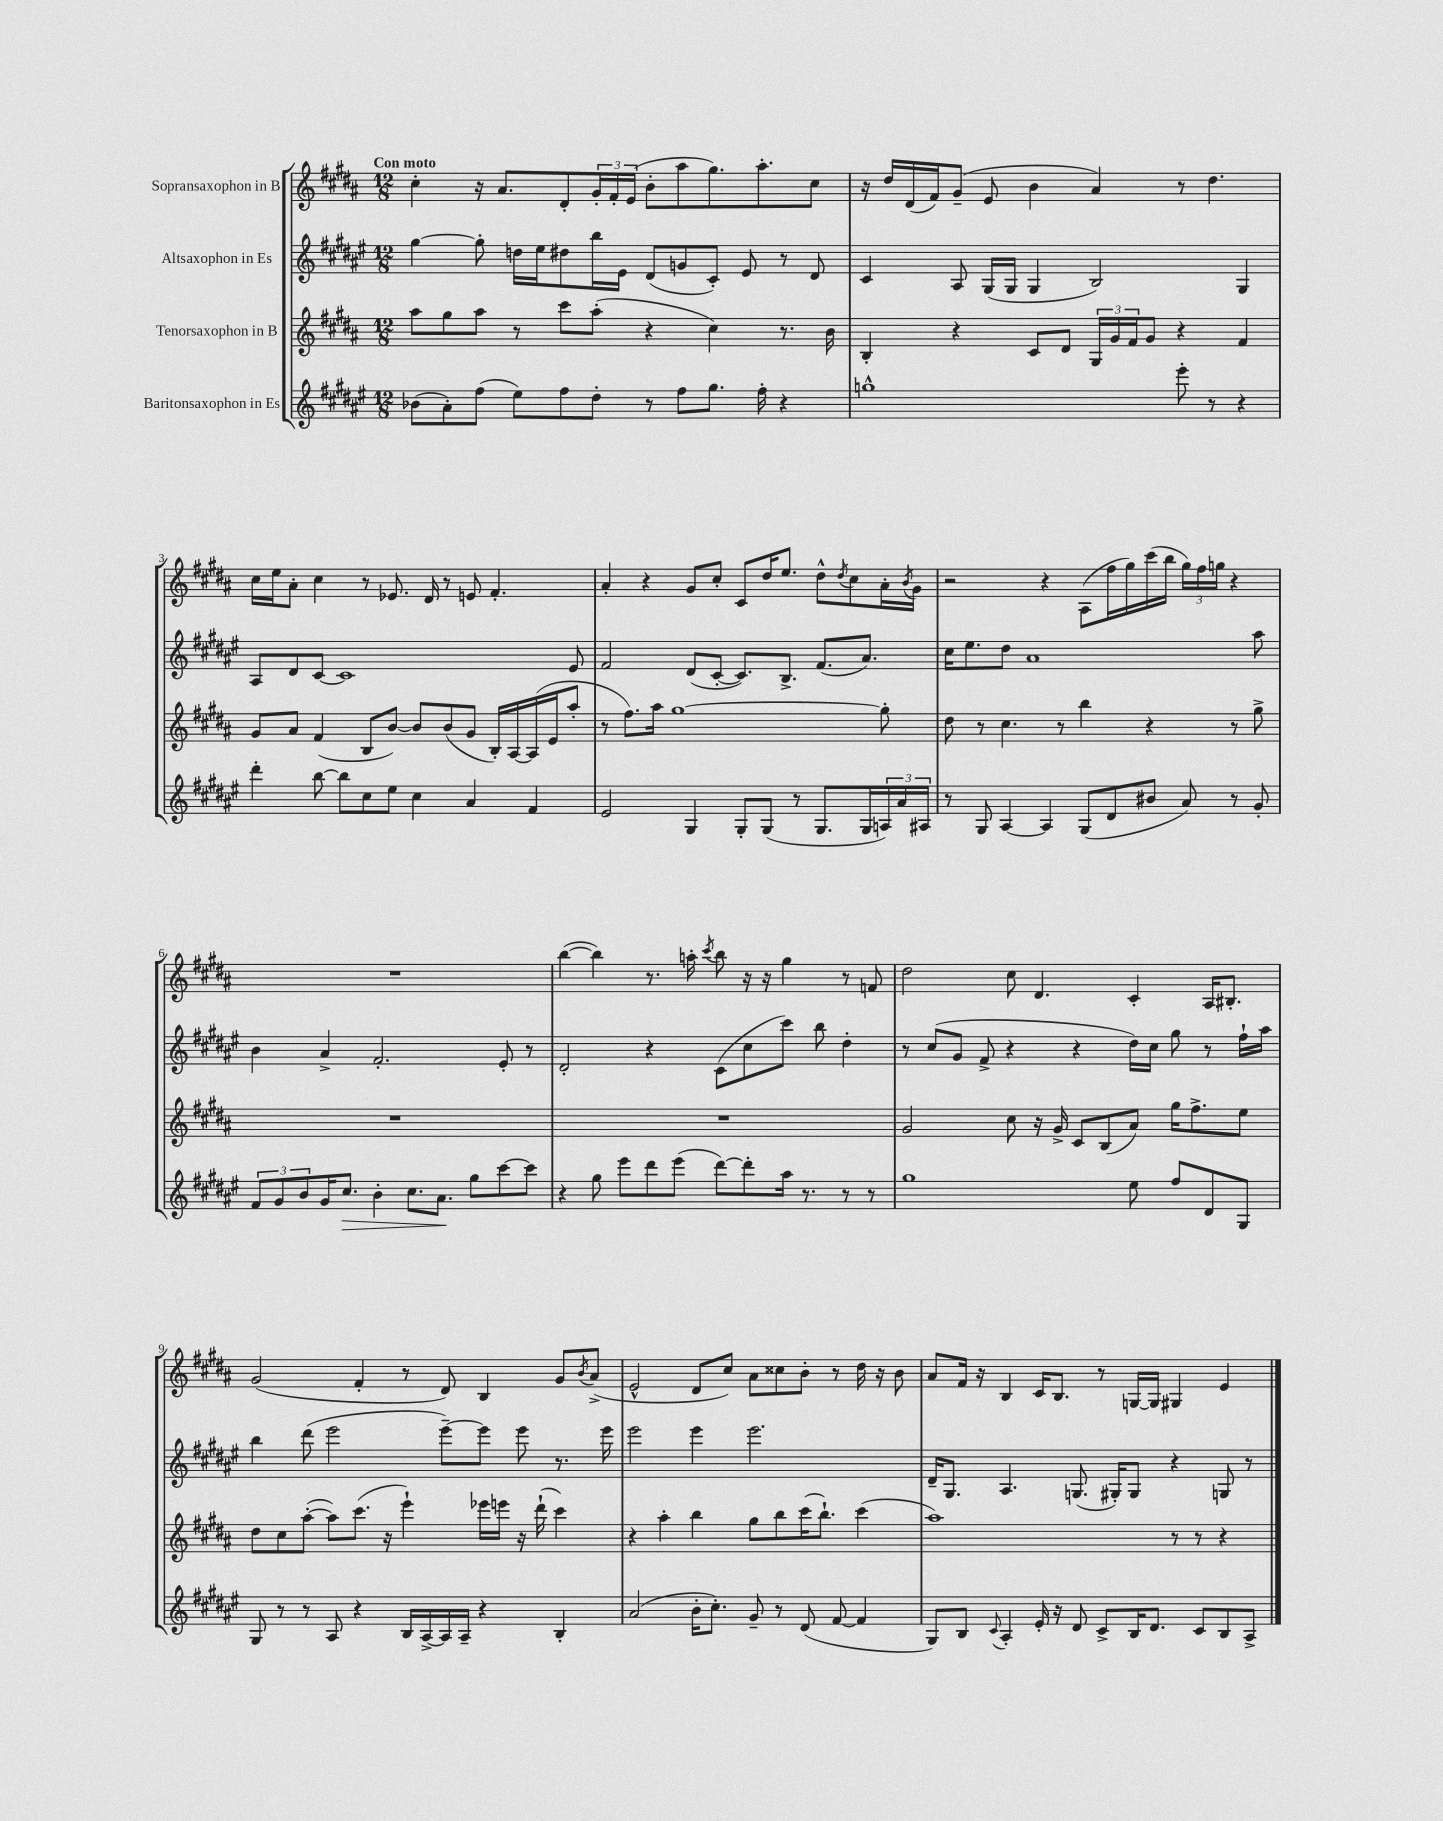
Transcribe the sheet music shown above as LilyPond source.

<<
\new StaffGroup <<
\new Staff = "s0" \with { instrumentName = "Sopransaxophon in B" } {
    \clef treble \key b \major \numericTimeSignature \time 12/8 \tempo "Con moto"
    cis''4-. r16 ais'8. dis'8-. \tuplet 3/2 { gis'16-. fis'16-. e'16( } b'8-. ais''8 gis''8.) ais''8.-. cis''8 |
    r16 dis''16 dis'16( fis'16) gis'8--( e'8 b'4 ais'4) r8 dis''4. |
    cis''16 e''16 ais'8-. cis''4 r8 ees'8. dis'16 r8 e'8 fis'4.-. |
    ais'4-. r4 gis'8 cis''8-. cis'8 dis''16 e''8. dis''8-^ \acciaccatura { dis''8 } cis''8 ais'16-. \acciaccatura { b'8 } gis'16 |
    r2 r4 ais8( fis''16 gis''16) cis'''16( b''16 \tuplet 3/2 { gis''16) fis''16 g''16 } r4 |
    R1. |
    b''4~( b''4) r8. a''16-. \acciaccatura { cis'''8 } b''8 r16 r16 gis''4 r8 f'8 |
    dis''2 cis''8 dis'4. cis'4-. ais16 bis8.-. |
    gis'2( fis'4-. r8 dis'8) b4 gis'8 \acciaccatura { b'8 } ais'8->( |
    e'2-^ dis'8 cis''8) ais'8 cisis''8 b'8-. r8 dis''16 r16 b'8 |
    ais'8 fis'16 r16 b4 cis'16 b8. r8 g16~ g16 gis4 e'4 \bar "|." |
}
\new Staff = "s1" \with { instrumentName = "Altsaxophon in Es" } {
    \clef treble \key fis \major \numericTimeSignature \time 12/8
    gis''4~ gis''8-. d''16 eis''16 dis''8 b''16 eis'16 dis'8( g'8 cis'8-.) eis'8 r8 dis'8 |
    cis'4 ais8 gis16( gis16 gis4 b2) gis4 |
    ais8 dis'8 cis'8~ cis'1 eis'8 |
    fis'2 dis'8( cis'8~-. cis'8.) b8.-> fis'8.( ais'8.) |
    cis''16 eis''8. dis''8 ais'1 ais''8 |
    b'4 ais'4-> fis'2.-. eis'8-. r8 |
    dis'2-. r4 cis'8( cis''8 cis'''8) b''8 dis''4-. |
    r8 cis''8( gis'8 fis'8-> r4 r4 dis''16) cis''16 gis''8 r8 fis''16-! ais''16 |
    b''4 dis'''8( eis'''2 eis'''8~--) eis'''8 eis'''8 r8. eis'''16 |
    eis'''2 eis'''4 eis'''2. |
    dis'16-- gis8. ais4. g8.( gis16-.) gis8 r4 g8 r8 \bar "|." |
}
\new Staff = "s2" \with { instrumentName = "Tenorsaxophon in B" } {
    \clef treble \key b \major \numericTimeSignature \time 12/8
    ais''8 gis''8 ais''8 r8 cis'''8 ais''8-.( r4 cis''4) r8. b'16 |
    b4-. r4 cis'8 dis'8 \tuplet 3/2 { gis16 gis'16 fis'16 } gis'8 r4 fis'4 |
    gis'8 ais'8 fis'4( b8 b'8~) b'8 b'8( gis'8 b16-.) ais16~ ais16( e'16 ais''8-. |
    r8 fis''8.) ais''16 gis''1~ gis''8-. |
    dis''8 r8 cis''4. r8 b''4 r4 r8 gis''8-> |
    R1. |
    R1. |
    gis'2 cis''8 r16 gis'16-> cis'8 b8( ais'8) gis''16 fis''8.-> e''8 |
    dis''8 cis''8 ais''8~-.( ais''8) cis'''8.( r16 e'''4-!) ees'''16 e'''16 r16 dis'''16-!( cis'''4) |
    r4 ais''4-. b''4 gis''8 b''8 cis'''16( b''8.-!) cis'''4( |
    ais''1) r8 r8 r4 \bar "|." |
}
\new Staff = "s3" \with { instrumentName = "Baritonsaxophon in Es" } {
    \clef treble \key fis \major \numericTimeSignature \time 12/8
    bes'8( ais'8-.) fis''8( eis''8) fis''8 dis''8-. r8 fis''8 gis''8. fis''16-. r4 |
    g''1-^ eis'''8-. r8 r4 |
    dis'''4-. b''8~ b''8 cis''8 eis''8 cis''4 ais'4 fis'4 |
    eis'2 gis4 gis8-. gis8( r8 gis8. gis16 \tuplet 3/2 { a16) ais'16 ais16 } |
    r8 gis8 ais4~ ais4 gis8( dis'8 bis'8 ais'8) r8 gis'8-. |
    \tuplet 3/2 { fis'8 gis'8 b'8 } gis'16 cis''8.\> b'4-. cis''8. ais'8.\! gis''8 cis'''8~ cis'''8 |
    r4 gis''8 eis'''8 dis'''8 eis'''8( dis'''8~) dis'''8-. ais''16 r8. r8 r8 |
    gis''1 eis''8 fis''8 dis'8 gis8 |
    gis8 r8 r8 ais8 r4 b16 ais16~-> ais16 ais16-- r4 b4-. |
    ais'2( b'16-. cis''8.-.) gis'8-- r8 dis'8( fis'8~ fis'4 |
    gis8) b8 \appoggiatura { cis'8 } ais4-. eis'16-. r16 dis'8 cis'8-> b16 dis'8. cis'8 b8 ais8-> \bar "|." |
}
>>
>>
